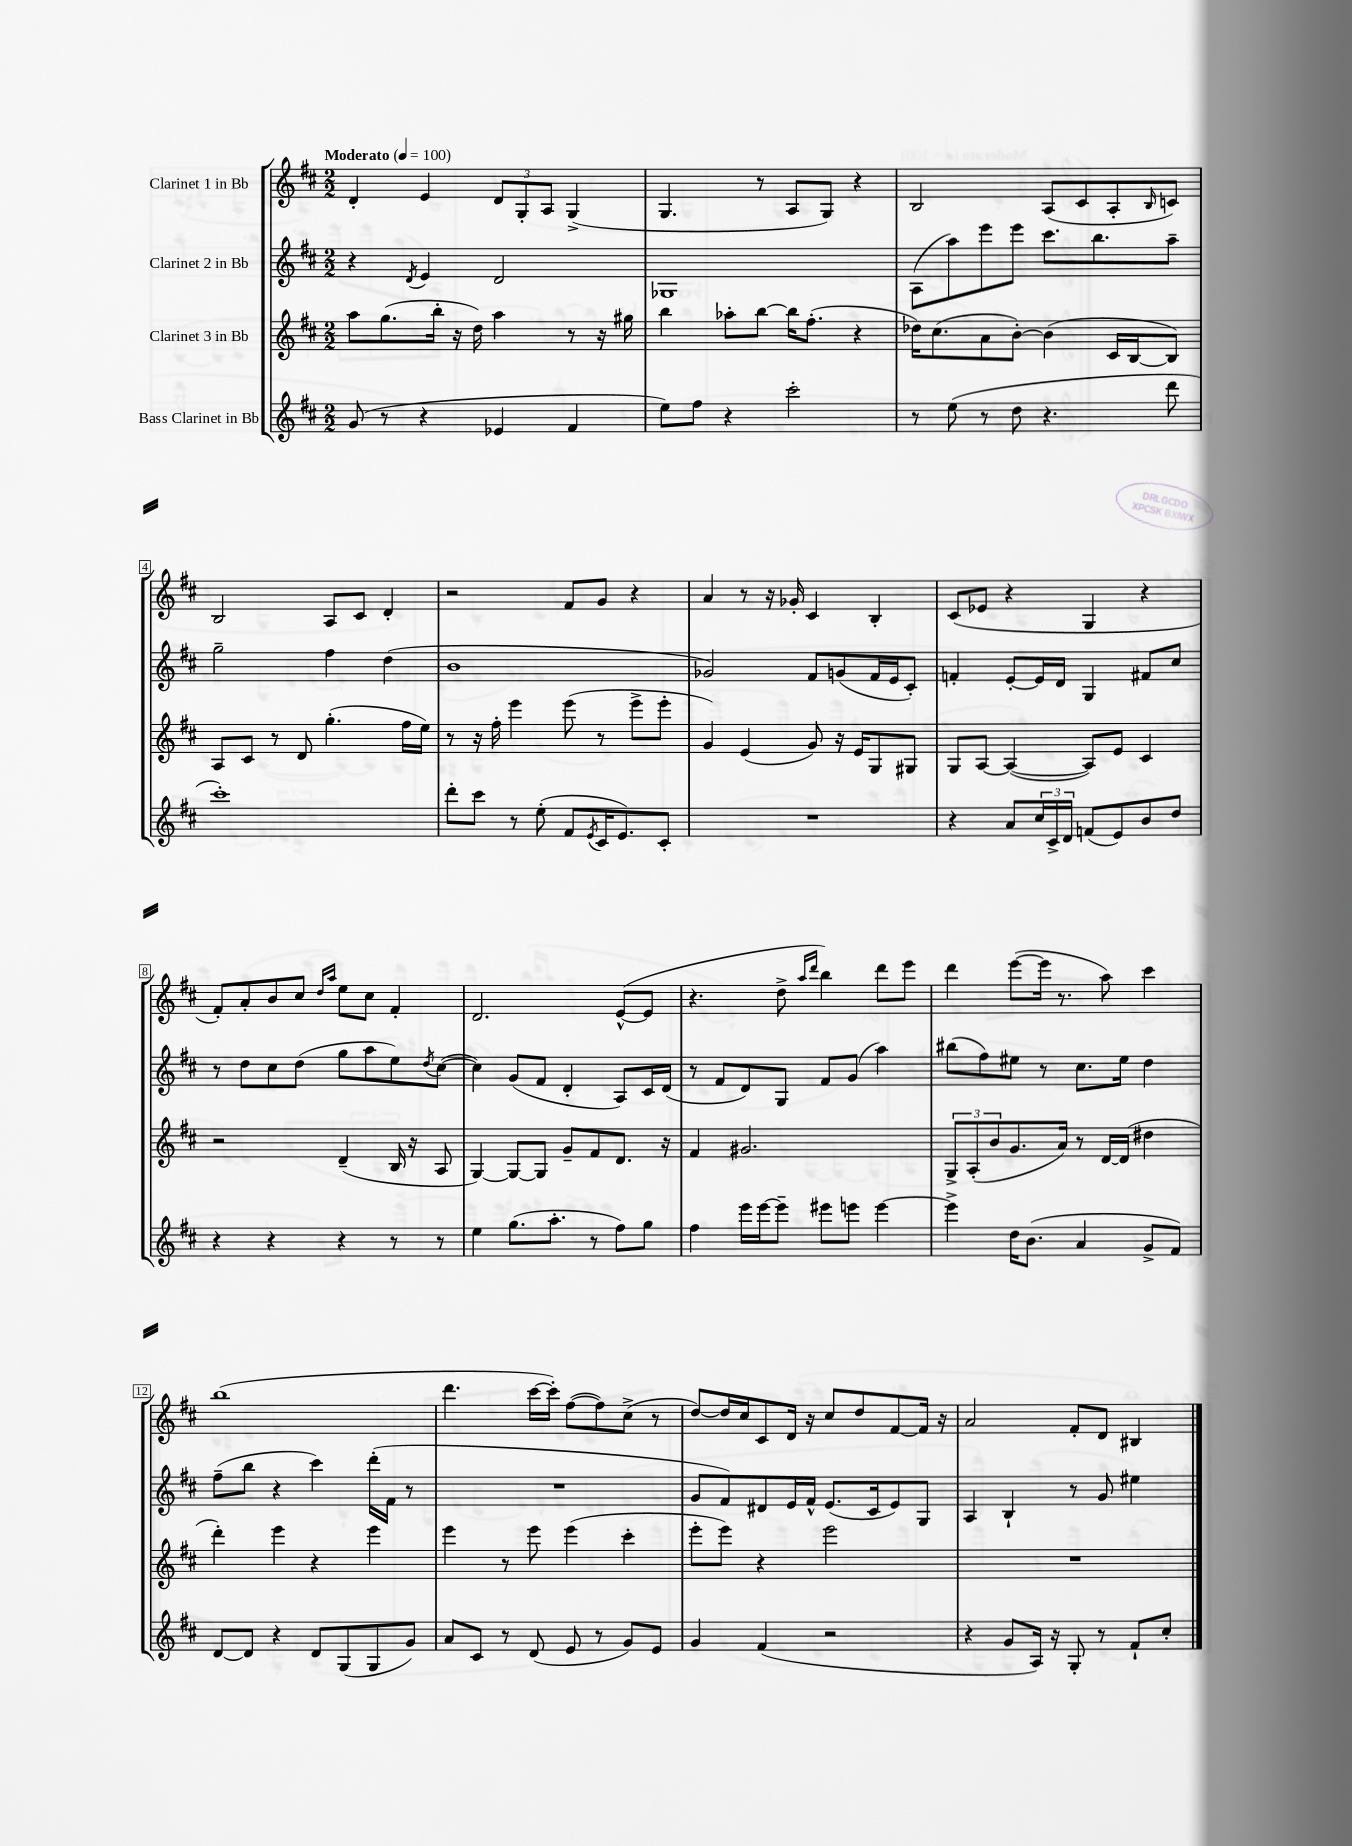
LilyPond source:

<<
\new StaffGroup <<
\new Staff = "s0" \with { instrumentName = "Clarinet 1 in Bb" } {
    \clef treble \key d \major \numericTimeSignature \time 2/2 \tempo "Moderato" 4 = 100
    d'4-. e'4 \tuplet 3/2 { d'8 g8-. a8 } g4->( |
    g4. r8 a8 g8) r4 |
    b2 a8( cis'8 a8-. \grace { b16 } c'8) |
    b2 a8 cis'8 d'4-. |
    r2 fis'8 g'8 r4 |
    a'4 r8 r16 ges'16-. cis'4 b4-. |
    cis'8( ees'8 r4 g4 r4 |
    fis'8-.) a'8-. b'8 cis''8 \grace { d''16 a''16 } e''8 cis''8 fis'4-. |
    d'2. e'8~-^( e'8 |
    r4. d''8-> \grace { a''16 d'''16 } b''4) d'''8 e'''8 |
    d'''4 e'''8~( e'''16 r8. a''8) cis'''4 |
    b''1( |
    d'''4. cis'''16~ cis'''16-.) fis''8~( fis''8) cis''8->( r8 |
    d''8~) d''16 cis''16 cis'8 d'16 r16 cis''8 d''8 fis'8~ fis'16 r16 |
    a'2 fis'8-. d'8 bis4 \bar "|." |
}
\new Staff = "s1" \with { instrumentName = "Clarinet 2 in Bb" } {
    \clef treble \key d \major \numericTimeSignature \time 2/2
    r4 \acciaccatura { d'8 } e'4 d'2 |
    ges1 |
    a8( a''8) e'''8 e'''8 cis'''8. b''8. a''8-- |
    g''2-- fis''4 d''4( |
    b'1 |
    ges'2) fis'8 g'8( fis'16 e'16 cis'8-.) |
    f'4-. e'8~-. e'16 d'16 g4 fis'8 cis''8 |
    r8 d''8 cis''8 d''8( g''8 a''8 e''8) \acciaccatura { d''8 } cis''8~( |
    cis''4) g'8( fis'8 d'4-. a8) cis'16 d'16( |
    r8 fis'8 d'8) g8 fis'8 g'8( a''4) |
    bis''8( fis''8) eis''8 r8 cis''8. eis''16 d''4 |
    fis''8--( b''8 r4 cis'''4) d'''16-.( fis'16 r8 |
    R1 |
    g'8 fis'8) dis'8 e'16 fis'16-^ e'8.( cis'16 e'8) g8 |
    a4 b4-! r8 g'8 eis''4 \bar "|." |
}
\new Staff = "s2" \with { instrumentName = "Clarinet 3 in Bb" } {
    \clef treble \key d \major \numericTimeSignature \time 2/2
    a''8 g''8.( b''16-. r16 d''16) a''4 r8 r16 gis''16 |
    b''4 aes''8-. b''8~ b''16 fis''8.-.( r4 |
    des''16) cis''8.( a'8 b'8~-.) b'4( cis'16 b16~ b8) |
    a8 cis'8 r8 d'8 g''4.-.( fis''16 e''16) |
    r8 r16 fis''16-. e'''4 e'''8( r8 e'''8-> e'''8-. |
    g'4) e'4( g'8) r16 e'16 g8 gis8 |
    g8 a8~ a4~( a8) e'8 cis'4 |
    r2 d'4--( b16 r16 a8 |
    g4~) g8~ g8 g'8-- fis'8 d'8. r16 |
    fis'4 gis'2. |
    \tuplet 3/2 { g8-> a8-.( b'8 } g'8. a'16) r8 d'16~ d'16( dis''4 |
    d'''4-.) e'''4 r4 e'''4 |
    e'''4 r8 e'''8 e'''4( cis'''4-. |
    e'''8-. e'''8) r4 e'''2 |
    R1 \bar "|." |
}
\new Staff = "s3" \with { instrumentName = "Bass Clarinet in Bb" } {
    \clef treble \key d \major \numericTimeSignature \time 2/2
    g'8( r8 r4 ees'4 fis'4 |
    e''8) fis''8 r4 cis'''2-. |
    r8 e''8( r8 d''8 r4. d'''8 |
    cis'''1-.) |
    d'''8-. cis'''8 r8 e''8-.( fis'8 \acciaccatura { e'8 } cis'16 e'8.) cis'8-. |
    R1 |
    r4 a'8 \tuplet 3/2 { cis''16 cis'16-> d'16 } f'8( e'8) b'8 d''8 |
    r4 r4 r4 r8 r8 |
    e''4 g''8.( a''8.-. r8 fis''8) g''8 |
    fis''4 e'''16 e'''16~ e'''8-- eis'''8 e'''8 e'''4~ |
    e'''4-> d''16 b'8.( a'4 g'8-> fis'8) |
    d'8~ d'8 r4 d'8 g8( g8 g'8) |
    a'8 cis'8 r8 d'8( e'8 r8 g'8) e'8 |
    g'4 fis'4( r2 |
    r4 g'8 a16) r16 g8-. r8 fis'8-! cis''8-. \bar "|." |
}
>>
>>
\layout { \context { \Score \override BarNumber.stencil = #(make-stencil-boxer 0.1 0.3 ly:text-interface::print) } }
